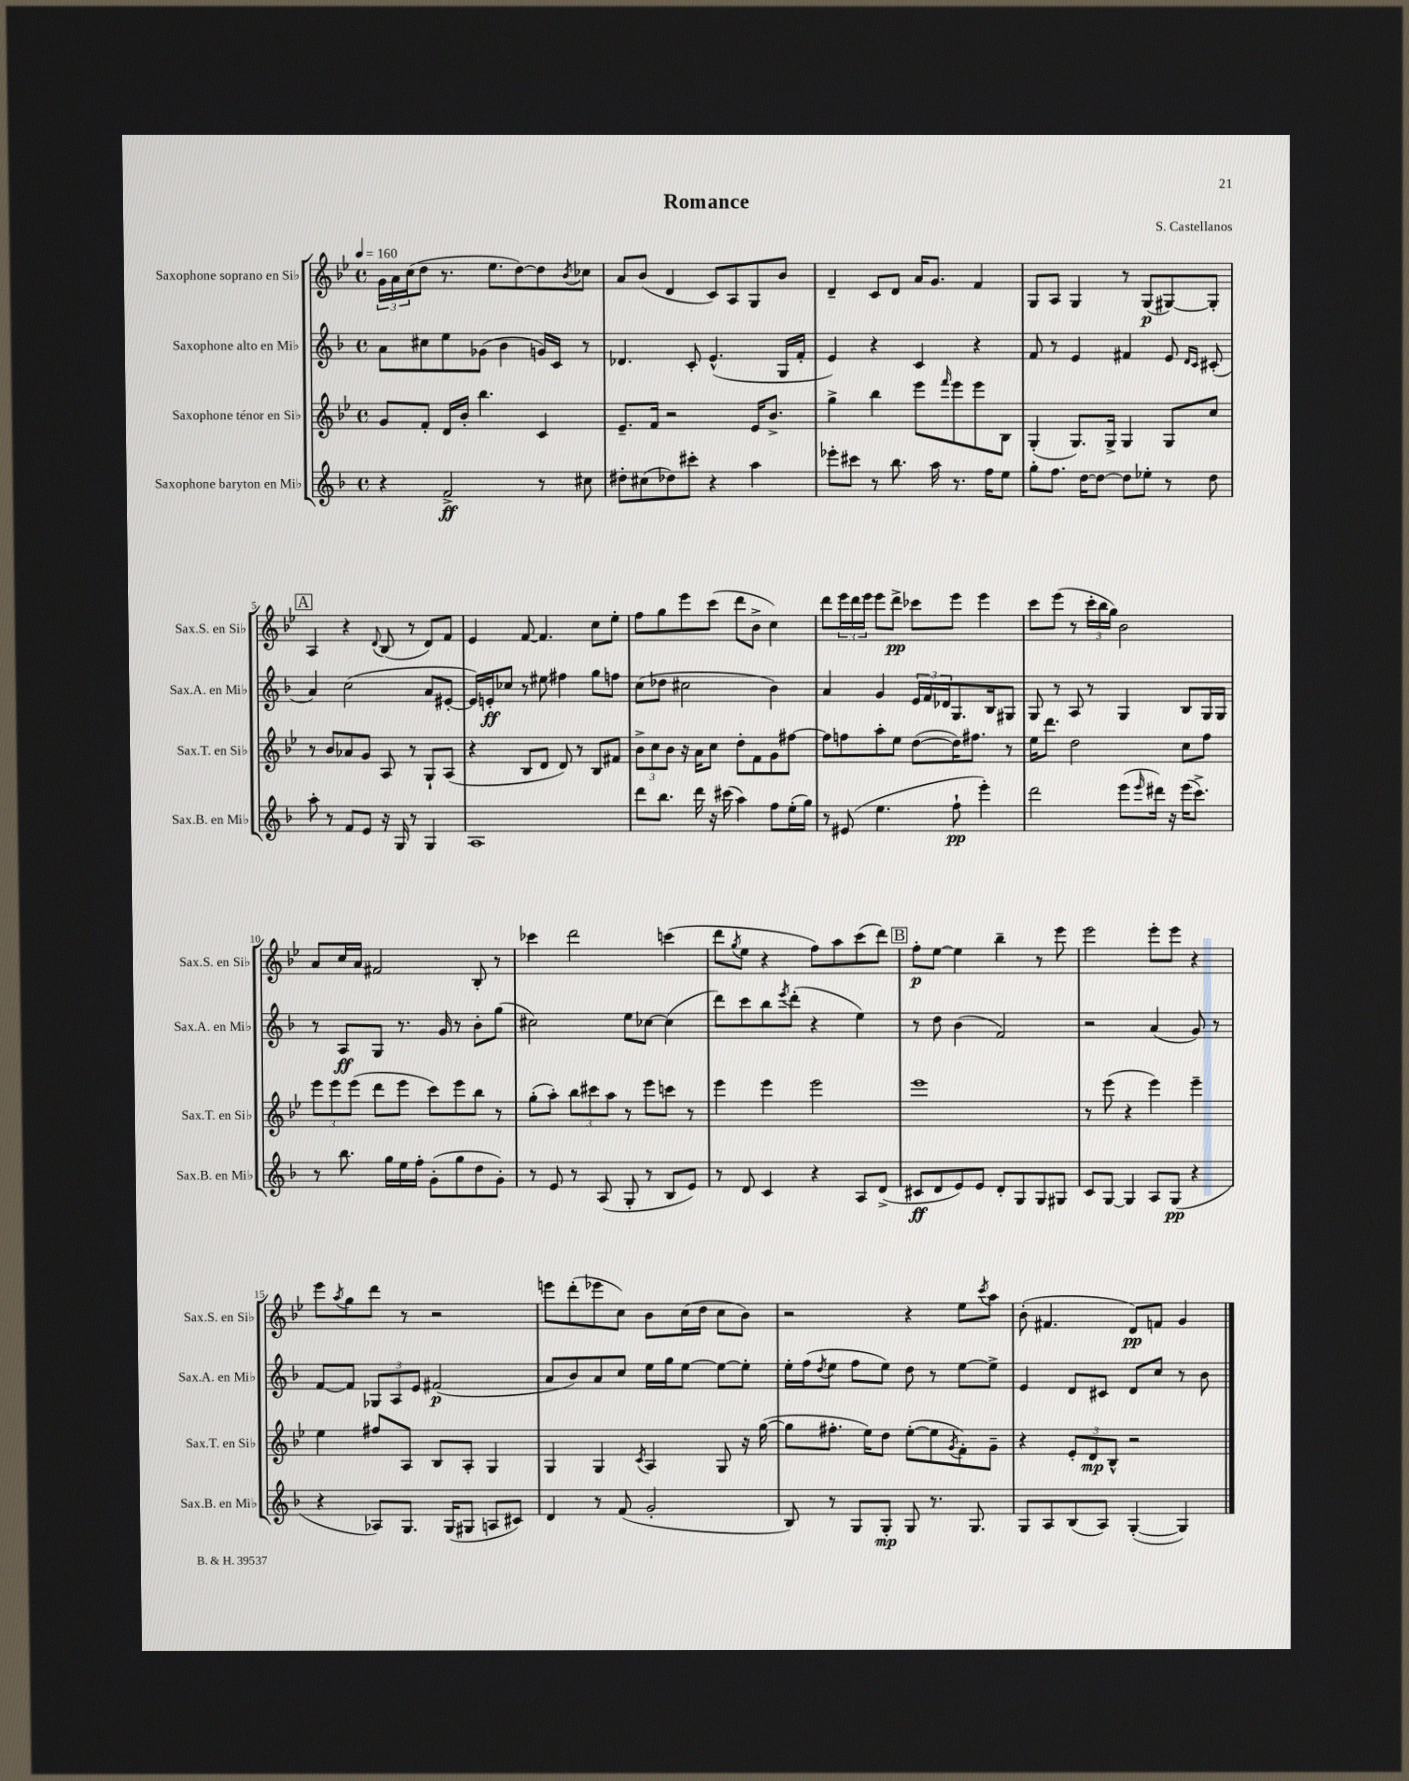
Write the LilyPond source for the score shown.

\header { title = "Romance" composer = "S. Castellanos" }
<<
\new StaffGroup <<
\new Staff = "s0" \with { instrumentName = "Saxophone soprano en Sib" shortInstrumentName = "Sax.S. en Sib" } {
    \clef treble \key bes \major \defaultTimeSignature \time 4/4 \tempo 4 = 160
    \tuplet 3/2 { g'16 a'16 c''16( } d''8 r8. ees''8. d''8~) d''8 \acciaccatura { bes'8 } ces''8 |
    a'8 bes'8( d'4 c'8) a8 g8 bes'8 |
    d'4-- c'8 d'8 a'16 g'8. f'4 |
    g8 a8 g4 r8 g8\p( gis8~) gis8-. |
    \mark \markup { \box "A" } a4 r4 \appoggiatura { d'8 } bes8( r8 d'8) f'8 |
    ees'4 f'8~ f'4. c''8 ees''8-. |
    f''8 g''8 ees'''8 c'''8( d'''8 bes'8-> c''4) |
    d'''8 \tuplet 3/2 { ees'''16 d'''16 ees'''16 } ees'''8 d'''8->\pp ces'''8 ees'''8 ees'''4 |
    c'''8 ees'''8( r8 \tuplet 3/2 { c'''16-. bes''16 g''16) } bes'2 |
    a'8 c''16 a'16 fis'2 bes8-. r8 |
    ces'''4 d'''2 c'''4( |
    d'''8 \acciaccatura { g''8 } ees''8 r4 f''8) a''8 c'''8( d'''8) |
    \mark \markup { \box "B" } f''8-.\p ees''8~ ees''4 bes''4-- r8 ees'''8 |
    ees'''2 ees'''8-. ees'''8 r4 |
    ees'''8 \acciaccatura { a''8 } g''8 d'''8 r8 r2 |
    e'''8 d'''8-.( ees'''8 c''8) bes'8 c''16( d''16 c''8 bes'8) |
    r2 r4 ees''8 \acciaccatura { c'''8 } a''8 |
    bes'8-.( fis'4. d'8\pp) f'8 g'4 \bar "|." |
}
\new Staff = "s1" \with { instrumentName = "Saxophone alto en Mib" shortInstrumentName = "Sax.A. en Mib" } {
    \clef treble \key f \major \defaultTimeSignature \time 4/4
    a'8 cis''8 e''8 ges'8( bes'4 g'16) c'16 r8 |
    des'4. c'8-. e'4.-^( g16 f'16-. |
    e'4) r4 c'4 r4 |
    f'8 r8 e'4 fis'4 e'8 \grace { d'16 c'16 } cis'8-.( |
    \mark \markup { \box "A" } a'4) c''2( a'8 eis'8~-. |
    eis'16) e'16-.\ff ces''8 r8 eis''8 fis''4 g''8 f''8 |
    c''8( des''8 cis''2 bes'4) |
    a'4 g'4 \tuplet 3/2 { e'16 f'16 des'16 } g8. bes16 gis8 |
    g8 r8 a8 r8 g4 bes8 g16 g16 |
    r8 a8\ff g8 r8. g'16 r8 bes'8-. g''8( |
    cis''2) e''8 ces''8~ ces''4( |
    d'''8) c'''8 bes''8 \acciaccatura { e'''8 } d'''8-.( r4 e''4) |
    \mark \markup { \box "B" } r8 d''8 bes'4( f'2) |
    r2 a'4( g'8) r8 |
    f'8~ f'8 \tuplet 3/2 { ges8 a8 e'8 } fis'2\p( |
    a'8 bes'8) a'8 c''8 e''16 g''16 e''8~ e''8~ e''8-. |
    e''16-. f''16( \acciaccatura { d''8 } e''8 f''8 e''8) d''8 r8 e''8~ e''8-> |
    e'4 d'8 cis'8 d'8 c''8 r8 bes'8 \bar "|." |
}
\new Staff = "s2" \with { instrumentName = "Saxophone ténor en Sib" shortInstrumentName = "Sax.T. en Sib" } {
    \clef treble \key bes \major \defaultTimeSignature \time 4/4
    g'8 f'8-. d'16 bes'16-. bes''4. c'4 |
    ees'8.-- f'16 r2 ees'16 bes'8.-> |
    g''4-> bes''4 ees'''8 \grace { f'''16 } ees'''8 ees'''8 bes8 |
    g4-.( g8.) g16-> g4 g8 c''8 |
    \mark \markup { \box "A" } r8 bes'8 aes'8 g'8 a8 r8 g8-! a8( |
    r4 bes8 d'8 d'8) r8 bes8 fis'8 |
    \tuplet 3/2 { bes'8-> c''8 bes'8 } r16 a'16 c''8 d''8-. f'8 g'8 fis''8~ |
    fis''8 f''8 a''8-. ees''8 d''8~( d''16) fis''8. r8 |
    ees''16 d'''8. d''2 c''8 f''8 |
    \tuplet 3/2 { ees'''8 ees'''8 ees'''8( } d'''8 ees'''8 c'''8) ees'''8 bes''8 r8 |
    g''8-.( a''8-.) \tuplet 3/2 { bes''8 cis'''8 a''8 } r8 ees'''8 c'''8 r8 |
    ees'''4 ees'''4 ees'''2 |
    \mark \markup { \box "B" } ees'''1 |
    r8 ees'''8( r4 ees'''4) ees'''4-- |
    ees''4 fis''8 a8 bes8 a8-. g4 |
    g4 g4 \acciaccatura { c'8 } a4 g8 r16 g''16~( |
    g''8 fis''8.-. ees''16) d''8 ees''8~-.( ees''8 \acciaccatura { g'8 } f'8-.) g'8-- |
    r4 \tuplet 3/2 { ees'8-. d'8\mp bes8-^ } r2 \bar "|." |
}
\new Staff = "s3" \with { instrumentName = "Saxophone baryton en Mib" shortInstrumentName = "Sax.B. en Mib" } {
    \clef treble \key f \major \defaultTimeSignature \time 4/4
    r4 f'2->\ff r8 cis''8 |
    dis''8-. cis''8( des''8) cis'''8-. r4 a''4 |
    ees'''8-. cis'''8 r8 bes''8. a''16 r8. f''16 e''8 |
    g''8-. f''8. d''16~ d''8~ d''8 ees''8-. r8 d''8 |
    \mark \markup { \box "A" } a''8-. r8 f'8 e'8 r16 g16 r8 g4 |
    a1 |
    d'''8 bes''8. d'''16 r16 cis'''16( a''4) f''8 e''16-.( g''16) |
    r8 eis'8( e''4. f''8-!\pp e'''4-.) |
    d'''2 e'''8( \grace { e'''16 } dis'''16) r16 e'''16( c'''8.->) |
    r8 bes''8. g''16 e''16 f''16-. g'8-.( g''8 d''8 g'8-.) |
    r8 e'8 r8 a8( g8-. r8 bes8 e'8) |
    r8 d'8 c'4 r4 a8 d'8->( |
    \mark \markup { \box "B" } cis'8\ff d'8 e'8) e'8 d'8-. g8 g8 gis8 |
    c'8 g8~ g4 a8 g8\pp( r4 |
    r4 aes8) g8. g16( gis8 a8 cis'8) |
    d'4 r8 f'8( g'2-. |
    bes8) r8 g8 g8-.\mp g8 r8. g8. |
    g8 a8 bes8( a8) g4~-.( g4) \bar "|." |
}
>>
>>
